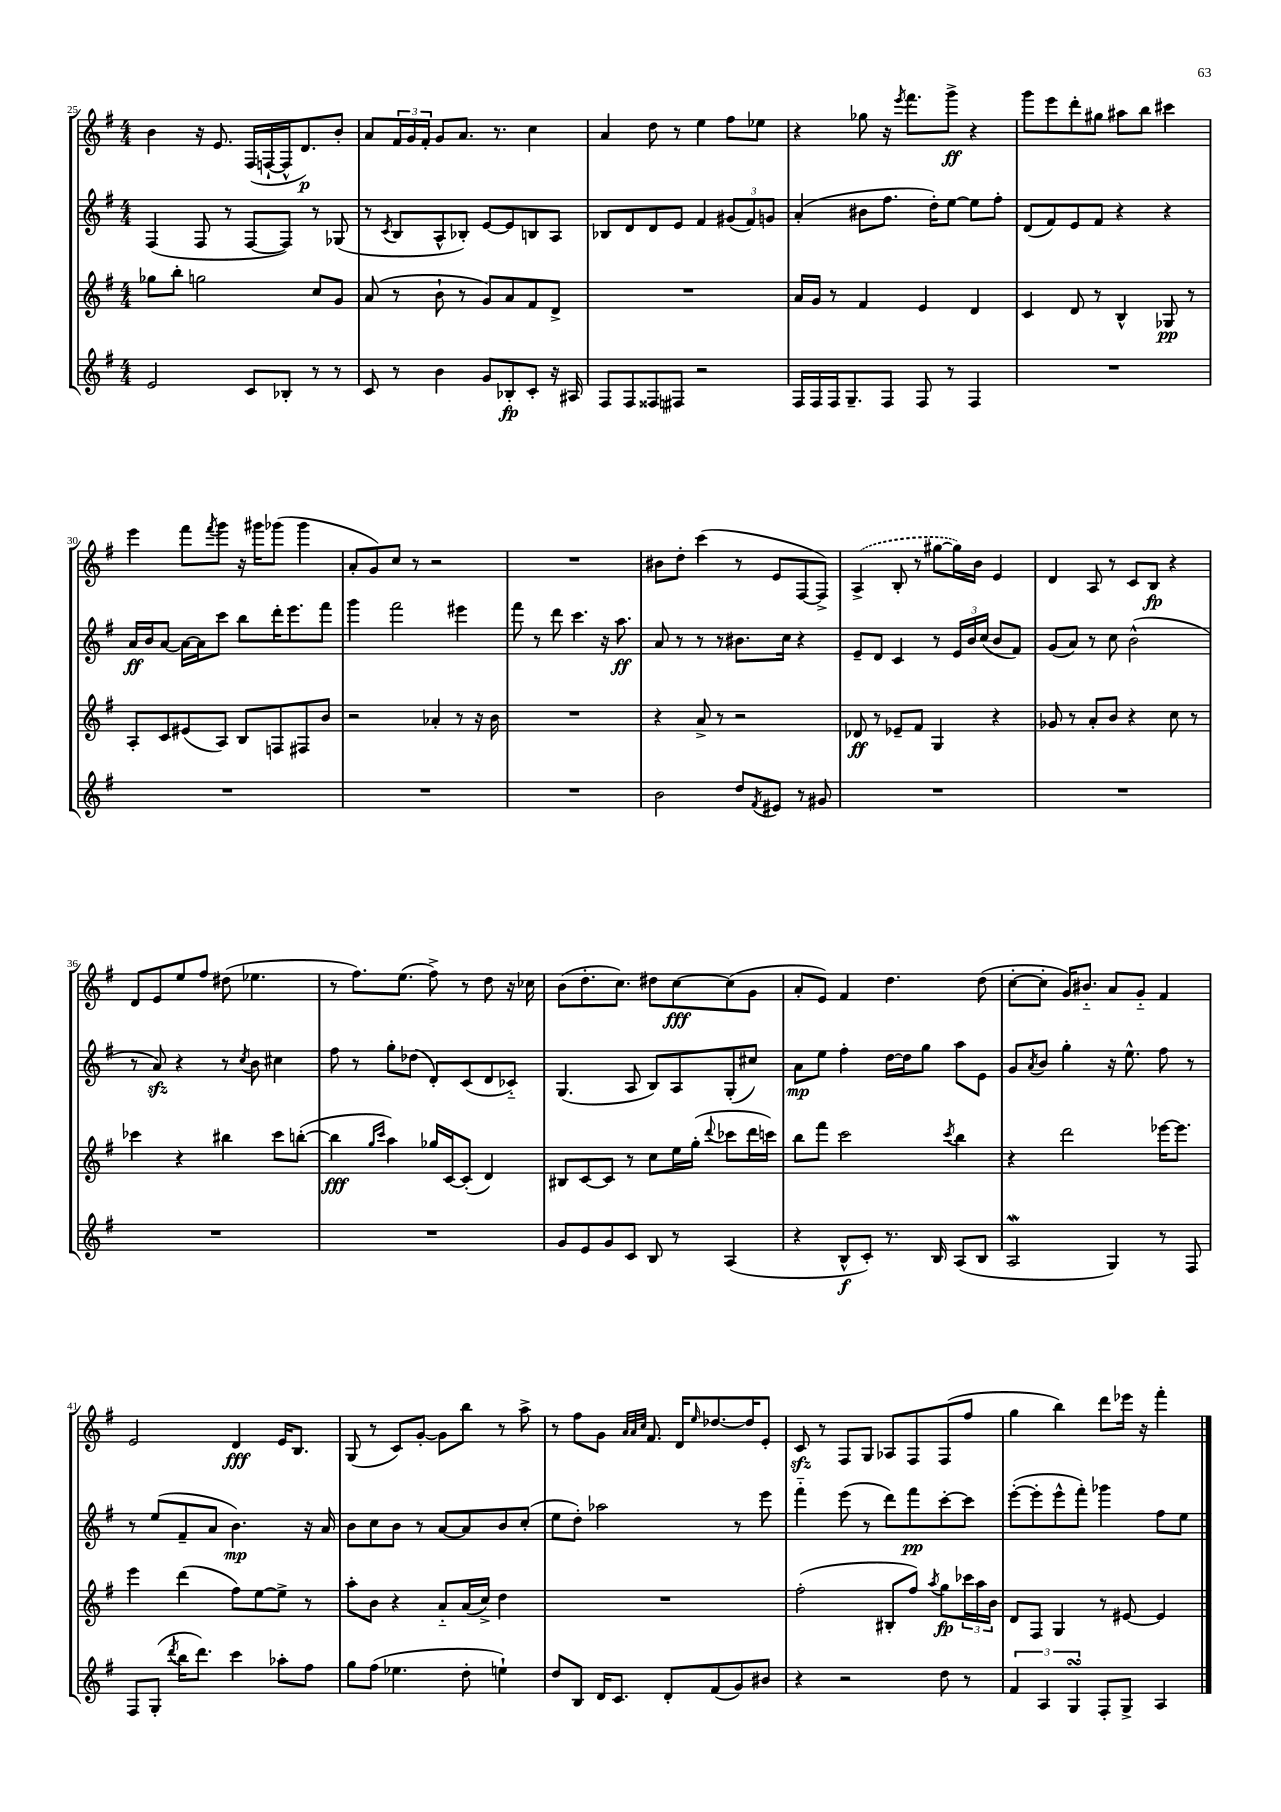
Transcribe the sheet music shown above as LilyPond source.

<<
\new StaffGroup <<
\new Staff = "s0" {
    \clef treble \key g \major \numericTimeSignature \time 4/4
    b'4 r16 e'8. fis16( f16~-! f16-^ d'8.\p) b'8-. |
    a'8 \tuplet 3/2 { fis'16 g'16 fis'16-. } g'8 a'8. r8. c''4 |
    a'4 d''8 r8 e''4 fis''8 ees''8 |
    r4 ges''8 r16 \acciaccatura { e'''8 } fis'''8. g'''8->\ff r4 |
    g'''8 e'''8 d'''8-. gis''8 ais''8 b''8 cis'''4 |
    e'''4 fis'''8 \acciaccatura { fis'''8 } g'''8 r16 gis'''16 ges'''8( ges'''4 |
    a'8-. g'8) c''8 r8 r2 |
    R1 |
    bis'8 d''8-. c'''4( r8 e'8 fis8~ fis8->) |
    \once \slurDashed a4->( b8-. r8 gis''8~ gis''16) b'16 e'4 |
    d'4 a8 r8 c'8 b8\fp r4 |
    d'8 e'8 e''8 fis''8 dis''8( ees''4. |
    r8 fis''8.) e''8.( fis''8->) r8 d''8 r16 ces''16 |
    b'8( d''8.-. c''8.) dis''8 c''8~\fff c''8( g'8 |
    a'8-. e'8) fis'4 d''4. d''8( |
    c''8~-. c''8-. g'16) bis'8.-_ a'8 g'8-_ fis'4 |
    e'2 d'4\fff e'16 b8. |
    g8( r8 c'8) g'8~-. g'8 b''8 r8 a''8-> |
    r8 fis''8 g'8 \grace { a'32 a'32 c''32 } fis'8. d'16 \grace { e''16 } des''8.~ des''16 e'8-. |
    c'8\sfz r8 fis8 g8 aes8 fis8 fis8( fis''8 |
    g''4 b''4) d'''8 ees'''16 r16 fis'''4-. \bar "|." |
}
\new Staff = "s1" {
    \clef treble \key g \major \numericTimeSignature \time 4/4
    fis4( fis8 r8 fis8~ fis8) r8 ges8( |
    r8 \acciaccatura { c'8 } b8 a8-^ bes8-.) e'8~ e'8 b8 a8 |
    bes8 d'8 d'8 e'8 fis'4 \tuplet 3/2 { gis'8( fis'8) g'8 } |
    a'4-.( bis'8 fis''8. d''16-.) e''8~ e''8 fis''8-. |
    d'8( fis'8) e'8 fis'8 r4 r4 |
    a'16\ff b'16 a'8~ a'16~ a'16 c'''8 b''8 d'''16-. e'''8. fis'''8 |
    g'''4 fis'''2 eis'''4 |
    fis'''8 r8 d'''8 c'''4. r16 a''8.\ff |
    a'8 r8 r8 r8 bis'8. c''16 r4 |
    e'8-- d'8 c'4 r8 \tuplet 3/2 { e'16 b'16 c''16( } b'8 fis'8) |
    g'8( a'8) r8 c''8 b'2-^( |
    r8 a'8\sfz) r4 r8 \acciaccatura { c''8 } b'8 cis''4 |
    fis''8 r8 g''8-. des''8( d'8-.) c'8( d'8 ces'8-_) |
    g4.( a8 b8) a8 g8-.( cis''8) |
    a'8\mp e''8 fis''4-. d''16~ d''16 g''8 a''8 e'8 |
    g'8 \acciaccatura { a'8 } b'8 g''4-. r16 e''8.-^ fis''8 r8 |
    r8 e''8( fis'8-- a'8 b'4.\mp) r16 a'16 |
    b'8 c''8 b'8 r8 a'8~ a'8 b'8 c''8-.( |
    e''8 d''8-.) aes''2 r8 e'''8 |
    fis'''4-_ e'''8( r8 d'''8) fis'''8\pp c'''8~-. c'''8 |
    e'''8~-.( e'''8-. e'''8-^ fis'''8-.) ges'''4 fis''8 e''8 \bar "|." |
}
\new Staff = "s2" {
    \clef treble \key g \major \numericTimeSignature \time 4/4
    ges''8 b''8-. g''2 c''8 g'8 |
    a'8( r8 b'8-! r8 g'8) a'8 fis'8 d'8-> |
    R1 |
    a'16 g'16 r8 fis'4 e'4 d'4 |
    c'4 d'8 r8 b4-^ ges8\pp r8 |
    a8-. c'8 eis'8( a8) b8 f8 fis8 b'8 |
    r2 aes'4-. r8 r16 b'16 |
    R1 |
    r4 a'8-> r8 r2 |
    des'8\ff r8 ees'8-- fis'8 g4 r4 |
    ges'8 r8 a'8-. b'8 r4 c''8 r8 |
    ces'''4 r4 bis''4 ces'''8 b''8~-.( |
    b''4\fff \grace { g''16 c'''16 } a''4) ges''16 c'16~ c'8-.( d'4) |
    bis8 c'8~ c'8 r8 c''8 e''16 g''16-.( \appoggiatura { d'''8 } ces'''8 d'''16 c'''16) |
    b''8 fis'''8 c'''2 \acciaccatura { c'''8 } b''4 |
    r4 d'''2 ees'''16~ ees'''8. |
    e'''4 d'''4( fis''8) e''8~ e''8-> r8 |
    a''8-. b'8 r4 a'8-_ a'16( c''16->) d''4 |
    R1 |
    fis''2-.( bis8-. fis''8) \acciaccatura { a''8 } g''8\fp \tuplet 3/2 { ces'''16 a''16 b'16 } |
    d'8 fis8 g4 r8 eis'8~ eis'4 \bar "|." |
}
\new Staff = "s3" {
    \clef treble \key g \major \numericTimeSignature \time 4/4
    e'2 c'8 bes8-. r8 r8 |
    c'8 r8 b'4 g'8 bes8-.\fp c'8-. r16 ais16 |
    fis8 fis8 fisis8 fis8 r2 |
    fis16 fis16 fis16 g8.-- fis8 fis8 r8 fis4 |
    R1 |
    R1 |
    R1 |
    R1 |
    b'2 d''8 \acciaccatura { fis'8 } eis'8 r8 gis'8 |
    R1 |
    R1 |
    R1 |
    R1 |
    g'8 e'8 g'8 c'8 b8 r8 a4( |
    r4 b8-^\f c'8-.) r8. b16 a8( b8 |
    a2\mordent g4) r8 fis8 |
    fis8 g8-.( \acciaccatura { d'''8 } b''16 d'''8.) c'''4 aes''8-. fis''8 |
    g''8 fis''8( ees''4. d''8-. e''4-!) |
    d''8 b8 d'16 c'8. d'8-. fis'8( g'8) bis'8 |
    r4 r2 d''8 r8 |
    \tuplet 3/2 { fis'4 a4 g4\turn } fis8-. g8-> a4 \bar "|." |
}
>>
>>
\layout { \context { \Score currentBarNumber = #25 } }
